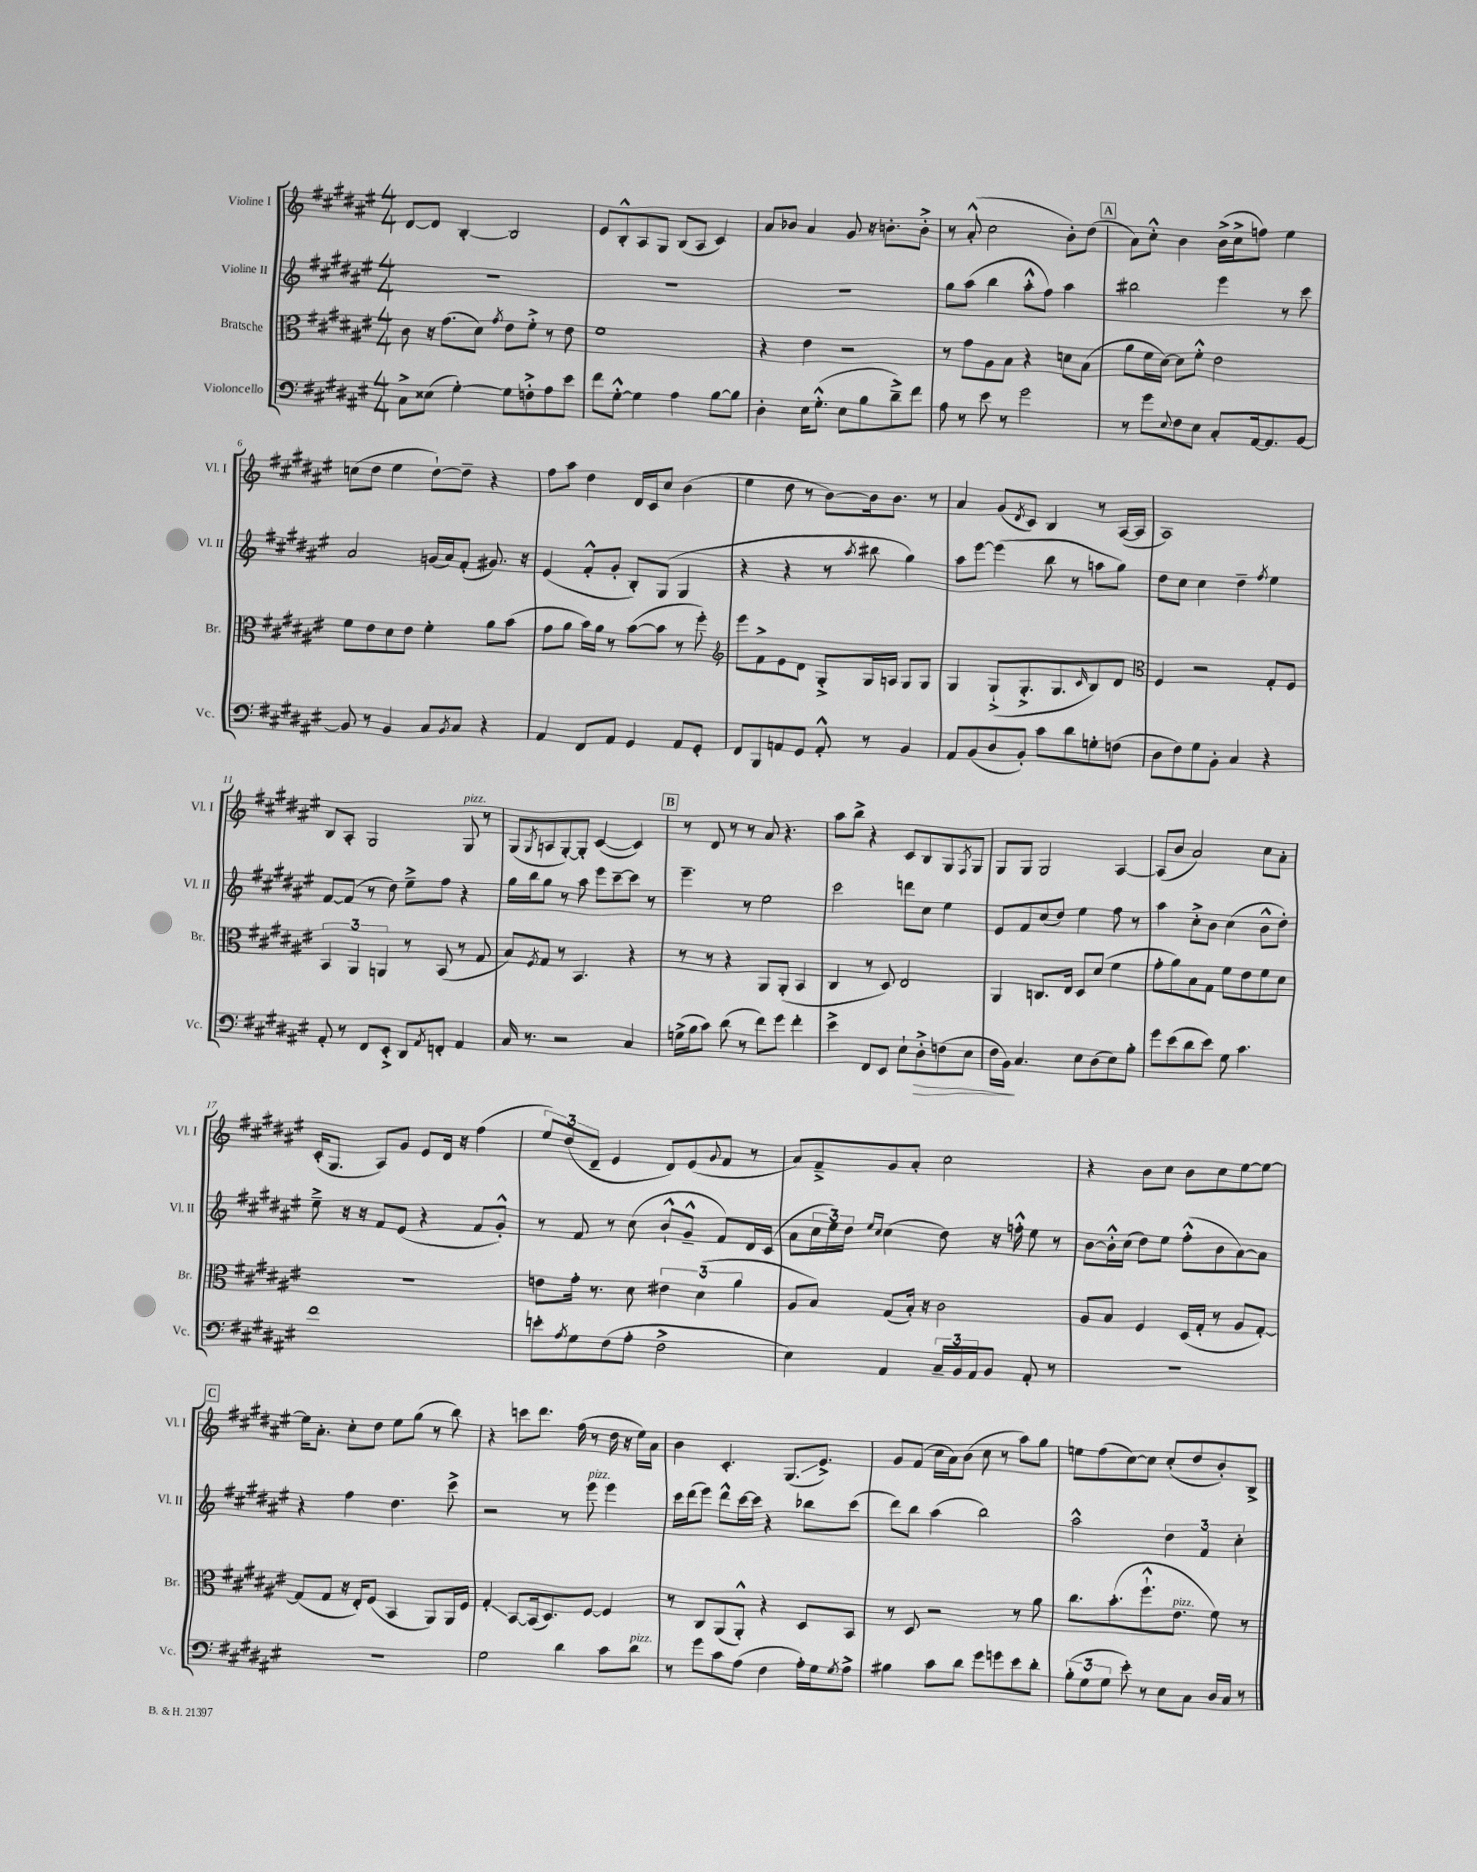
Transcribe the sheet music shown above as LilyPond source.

<<
\new StaffGroup <<
\new Staff = "s0" \with { instrumentName = "Violine I" shortInstrumentName = "Vl. I" } {
    \clef treble \key fis \major \numericTimeSignature \time 4/4
    dis'8~ dis'8 b4~-. b2 |
    eis'8 b8-.-^ ais8 gis8 b8( ais8 cis'4) |
    ais'8 bes'8 ais'4 gis'8 r16 b'8.-. b'8-.-> |
    r8 ais'8-.-^( cis''2 b'8-.) dis''8( |
    \mark \markup { \box "A" } ais'8) cis''8-.-^ b'4 b'16->( cis''16-> f''8) eis''4 |
    c''8( dis''8 eis''4 dis''8~-!) dis''8-- r4 |
    fis''8 ais''8 dis''4 dis'16 cis'16 cis''8 b'4( |
    eis''4 dis''8 r8 b'8~) b'16 b'8. r8 |
    ais'4 gis'8( \acciaccatura { dis'8 } cis'8) b4 r8 ais16~( ais16 |
    ais1) |
    b8 ais8-. gis2 gis8^\markup { \italic "pizz." } r8 |
    gis8( \acciaccatura { gis8 } a8 gis8~-.) gis8-. cis'4~( cis'4) |
    \mark \markup { \box "B" } r8 dis'8 r8 r8 ais'8 r4. |
    ais''8 b''8-> r4 cis'8 b8 gis8 \acciaccatura { fis8 } gis8 |
    gis8 gis8 gis2 ais4~ |
    ais8( b'8 ais'2) cis''8 ais'8-. |
    cis'16-.( gis8. ais8) gis'8 eis'8 dis'16 r16 fis''4( |
    \tuplet 3/2 { eis''8) dis''8( dis'8-- } eis'4 dis'8) eis'8( \appoggiatura { gis'8 } fis'8 r8 |
    ais'8) fis'8---> gis'8 ais'8-. cis''2 |
    r4 b'8 cis''8 b'8 cis''8 eis''8~ eis''8~ |
    \mark \markup { \box "C" } eis''16 ais'8.-. cis''8-. dis''8 eis''8 gis''8( r8 b''8) |
    r4 c'''8 dis'''8. fis''16( r8 dis''16 r16 eis''16) ais'16 |
    b'4 cis'4.-. gis8.\glissando( eis'8.->) |
    gis'8 fis'8( cis''16 ais'16) b'8( cis''8 r8 ais''8) gis''8 |
    e''8 fis''8( cis''8~) cis''8 cis''8-.( dis''8 b'8-.) b8-> \bar "|." |
}
\new Staff = "s1" \with { instrumentName = "Violine II" shortInstrumentName = "Vl. II" } {
    \clef treble \key fis \major \numericTimeSignature \time 4/4
    R1 |
    R1 |
    R1 |
    gis''8 ais''8( b''4 ais''8-.-^ fis''8) ais''4 |
    \mark \markup { \box "A" } bis''2 eis'''4 r8 cis'''8 |
    ais'2 g'16( ais'16) fis'8-.( gis'8.) r16 |
    eis'4( fis'8-.-^ gis'8-. b8-.) gis8( gis4 |
    r4 r4 r8 \acciaccatura { ais''8 } bis''8 gis''4) |
    ais''8 eis'''8~ eis'''4( b''8 r8 a''8 gis''8) |
    dis''8 cis''8 cis''4 dis''4-- \acciaccatura { fis''8 } eis''4 |
    fis'8~ fis'8( r8 dis''8) eis''8---> fis''8 r4 |
    gis''16 b''16 gis''8 r8 ais''8 eis'''8 cis'''8~-- cis'''8 r8 |
    \mark \markup { \box "B" } eis'''4.-- r8 eis''2 |
    cis'''2 d'''8 cis''8 eis''4 |
    eis'8 fis'8 cis''8( dis''8) eis''4 fis''8 r8 |
    ais''4 cis''8-.-> b'8 cis''4( b'8-^ dis''8-.) |
    eis''8---> r16 r16 fis'8 eis'8( r4 fis'8 gis'8-.-^) |
    r8 fis'8 r8 cis''8( b'8-!-^ gis'8---^ fis'8) dis'16 cis'16( |
    ais'8 \tuplet 3/2 { cis''16 eis''16) dis''16 } \grace { eis''16 cis''16 } cis''4( dis''8) r16 f''16-.-^ eis''8 r8 |
    b'8~ b'16-.-^ cis''16( dis''8) eis''8 fis''8-.-^( b'8 ais'8~) ais'8 |
    \mark \markup { \box "C" } r4 fis''4 dis''4. cis'''8-> |
    r2 r8 eis'''8^\markup { \italic "pizz." } eis'''4 |
    cis'''16 dis'''16( eis'''8) dis'''8-^ cis'''16~ cis'''16 r4 bes''8 cis'''8( |
    dis'''8) b''8 ais''4( b''2) |
    ais''2-^ \tuplet 3/2 { dis''4 fis'4 cis''4-. } \bar "|." |
}
\new Staff = "s2" \with { instrumentName = "Bratsche" shortInstrumentName = "Br." } {
    \clef alto \key fis \major \numericTimeSignature \time 4/4
    cis'8 r16 gis'8.( dis'8) \acciaccatura { gis'8 } eis'8 fis'8-.-> r8 eis'8 |
    fis'1 |
    r4 eis'4 r2 |
    r8 gis'8 ais8 b8 r4 d'8 b8( |
    \mark \markup { \box "A" } ais'8 fis'16 dis'16~) dis'8 fis'8-.-^ eis'2 |
    fis'8 eis'8 dis'8 eis'8 fis'4-. ais'8 b'8( |
    gis'8 ais'8 b'16) ais'16 r8 b'8~( b'8 r8 fis''8-.) |
    \clef treble eis'''8 fis'8-> eis'8 dis'8 gis8-.-> gis16 a16 gis8 gis8 |
    gis4 gis8-!->( gis8.-.-> gis8. \grace { cis'16 } b8) dis'8 |
    \clef alto fis4 r2 gis8-. fis8 |
    \tuplet 3/2 { b,4 ais,4 a,4 } r8 b,8( r8 gis8 |
    b8) \acciaccatura { fis8 } gis8 r8 b,4. r4 |
    \mark \markup { \box "B" } r8 r8 r4 ais,8 ais,8-.( b,4 |
    cis4 r8 dis8) eis2 |
    ais,4 c8. eis16 dis8 dis'8( fis'4 |
    gis'8-. ais'8) b8 gis8 fis'8 eis'8 fis'8 dis'8 |
    R1 |
    e'8 gis'16-. r8. dis'8 \tuplet 3/2 { eis'4 dis'4( ais'4 } |
    ais8 b8) gis8( b16-.) r16 cis'2 |
    ais8 b8 fis4 dis16( gis16-. r8 ais8 gis8~-.) |
    \mark \markup { \box "C" } gis8( gis8 r16 eis16-.) fis8( b,4 ais,8) ais,16 fis16 |
    gis4-.\glissando b,8~ b,16( dis8.) fis8~ fis4 |
    r8 cis8 ais,8( ais,8-.-^) r4 dis8 b,8 |
    r8 dis8 r2 r8 ais'8 |
    cis''8. b'8.-.( fis''8.-!-^ eis'8.^\markup { \italic "pizz." } fis'8) r8 \bar "|." |
}
\new Staff = "s3" \with { instrumentName = "Violoncello" shortInstrumentName = "Vc." } {
    \clef bass \key fis \major \numericTimeSignature \time 4/4
    cis8-> eisis8( gis4~-.) gis8 f8-.-> ais8 eis'8 |
    fis'8 gis8~-.-^ gis4 ais4 b8~ b8 |
    dis4-. eis16 gis8.-.-^( eis8 b8 dis'8--->) fis'8 |
    ais8 r8 eis'8 r8 gis'2 |
    \mark \markup { \box "A" } r8 gis'8 \appoggiatura { eis8 } fis8 eis8 cis8-. ais,16~ ais,8. b,8~ |
    b,8 r8 b,4 cis8 \acciaccatura { b,8 } cis8 r4 |
    ais,4 fis,8 ais,8 gis,4 ais,8 gis,8-. |
    fis,8 b,,8 a,8 gis,8 a,8-.-^ r8 b,4 |
    ais,8 b,8( dis8 b,8-.) cis'8 dis'8 g8-. f8( |
    dis8 fis8) gis8 b,8-. cis4 r4 |
    ais,8-. r8 fis,8 eis,8-.-> dis,8 \acciaccatura { ais,8 } f,8-. ais,4 |
    cis16 r8. r2 cis4 |
    \mark \markup { \box "B" } g16->( b16 cis'8) dis'8( r8 fis'8) gis'8 fis'4-. |
    eis'4-> fis,8 eis,8 eis8-! dis8-.->\> f8( eis8 |
    fis16 b,16\!) cis4. eis8 dis8( eis8) b8-. |
    gis'8 eis'8( dis'8 eis'8) gis8 cis'4. |
    fis'1 |
    e'8-. \acciaccatura { ais8 } gis8 fis8( ais8-. fis2-> |
    eis4) ais,4 \tuplet 3/2 { cis16-- b,16 ais,16 } b,8 ais,8-. r8 |
    R1 |
    \mark \markup { \box "C" } R1 |
    gis2 dis'4 cis'8 dis'8^\markup { \italic "pizz." } |
    r8 gis'8 cis'8 ais8( fis4 ais16-.) gis16 \acciaccatura { gis8 } ais8-> |
    bis4 cis'8 dis'8 gis'8 g'8 eis'8 dis'8-. |
    \tuplet 3/2 { b8-.( gis8 gis8 } eis'8-.) r8 eis8 cis8 dis16 cis16 r8 \bar "|." |
}
>>
>>
